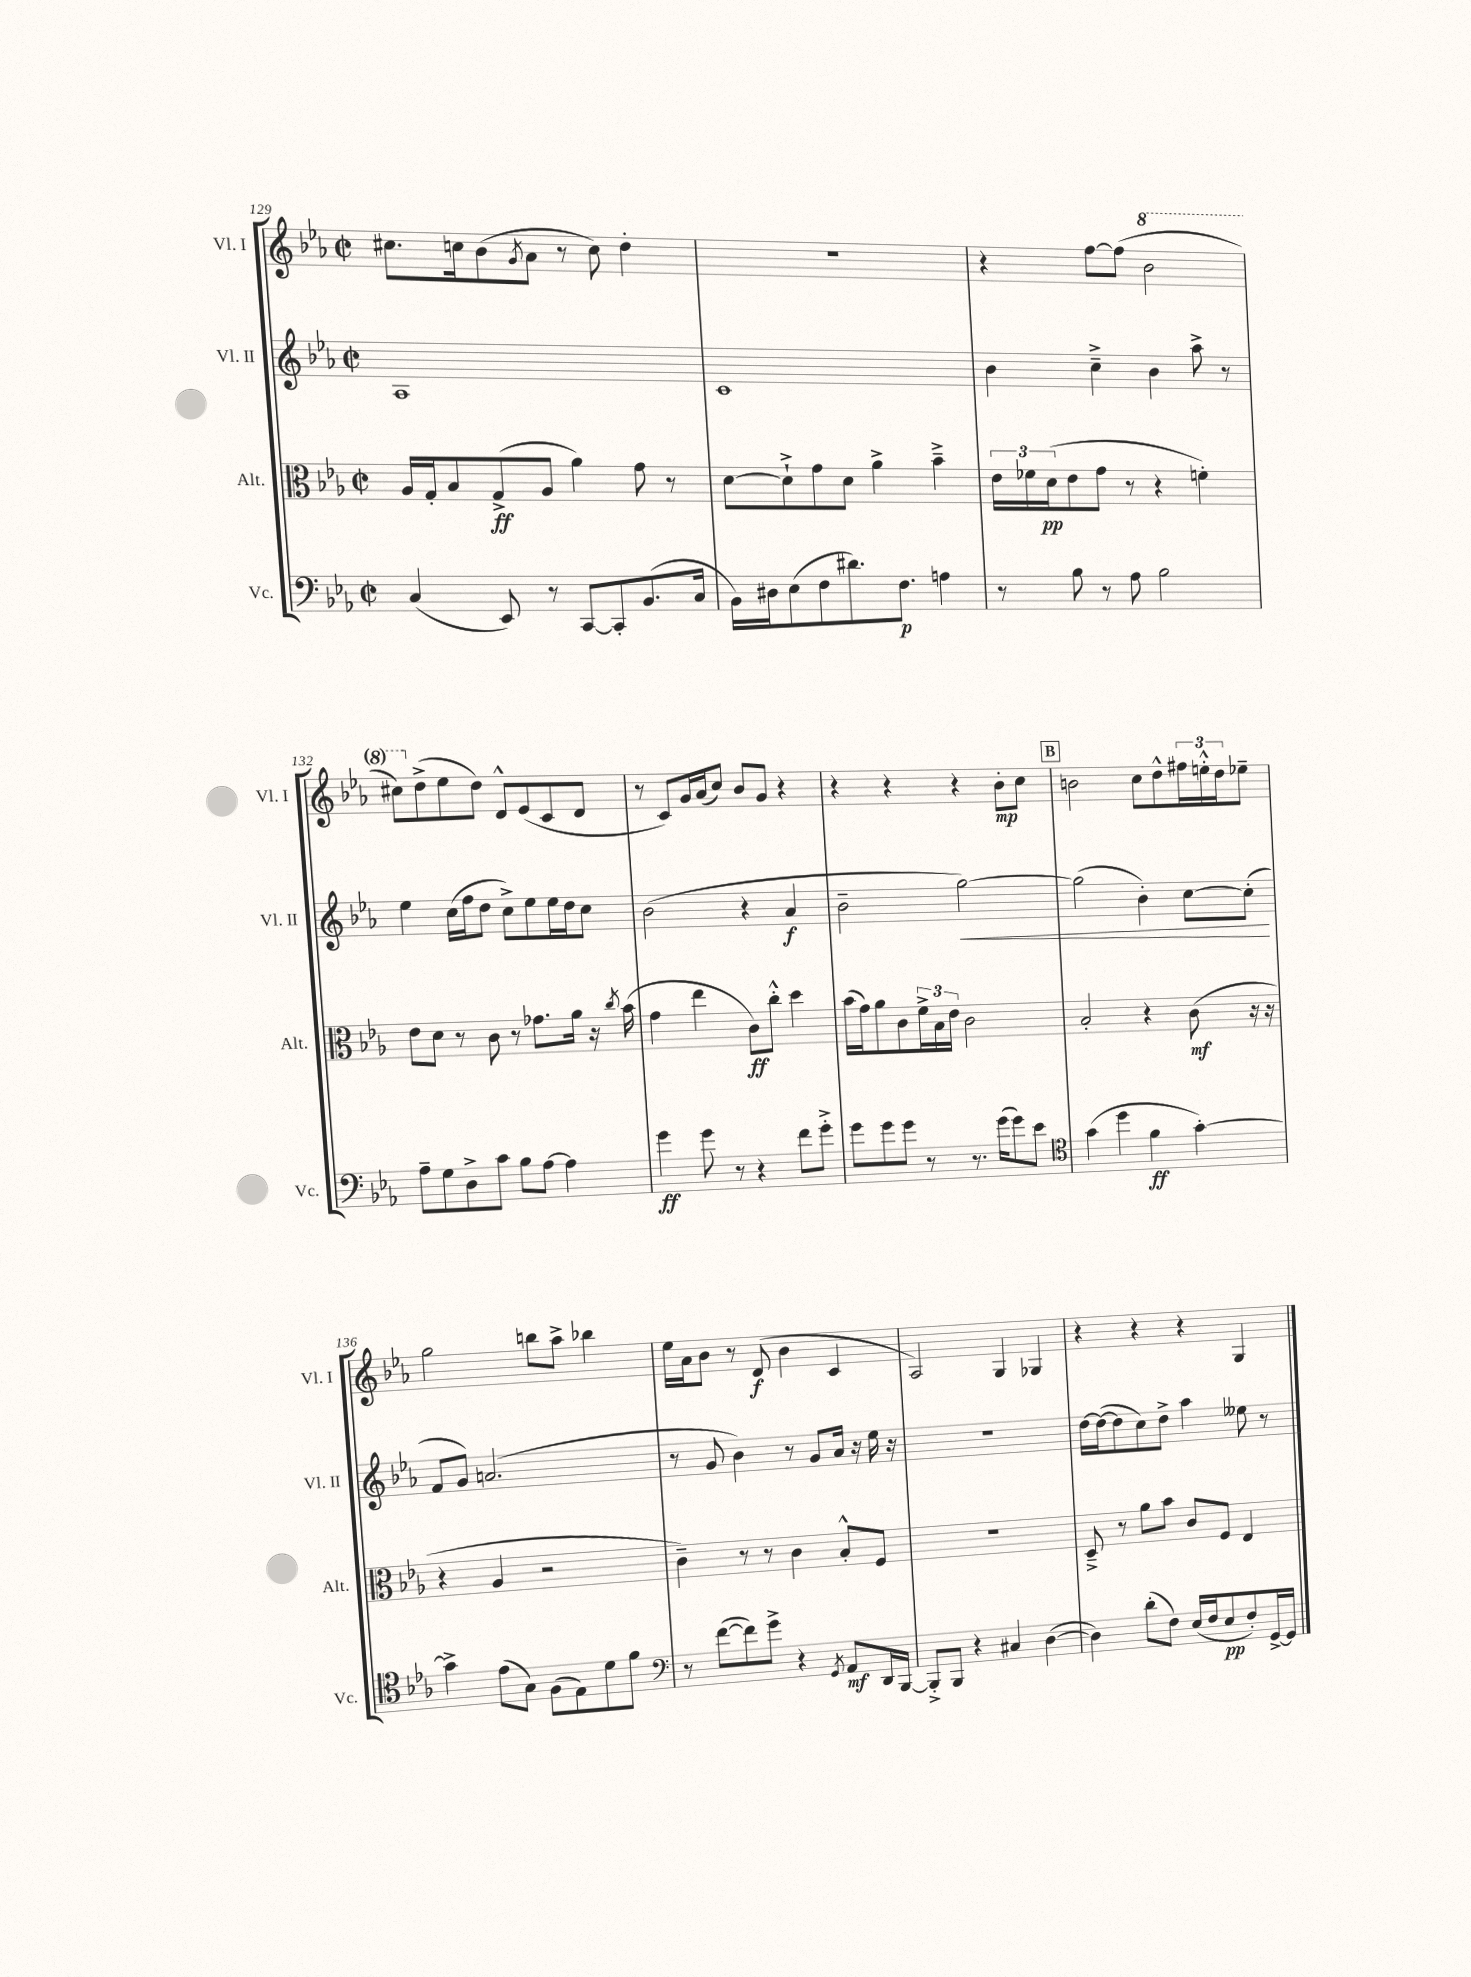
<<
\new StaffGroup <<
\new Staff = "s0" \with { instrumentName = "Vl. I" shortInstrumentName = "Vl. I" } {
    \clef treble \key ees \major \defaultTimeSignature \time 2/2
    cis''8. c''16 bes'8( \acciaccatura { g'8 } aes'8 r8 c''8) d''4-. |
    r1 |
    r4 f''8~ f''8( \ottava #1 bes''2 |
    cis'''8) \ottava #0 d''8->( ees''8 d''8) d'8-^ ees'8( c'8 d'8 |
    r8 c'8) g'16 aes'16( c''8) bes'8 g'8 r4 |
    r4 r4 r4 bes'8-.\mp c''8 |
    \mark \markup { \box "B" } b'2 c''8 d''8-^ \tuplet 3/2 { fis''16 e''16-.-^ d''16 } ees''8-- |
    g''2 b''8 aes''8-> bes''4 |
    ees''16 aes'16 bes'8 r8 d'8\f( bes'4 c'4 |
    aes2) g4 ges4 |
    r4 r4 r4 g4 \bar "|." |
}
\new Staff = "s1" \with { instrumentName = "Vl. II" shortInstrumentName = "Vl. II" } {
    \clef treble \key ees \major \defaultTimeSignature \time 2/2
    aes1 |
    c'1 |
    bes'4 c''4---> bes'4 aes''8-> r8 |
    ees''4 c''16( f''16 d''8 c''8->) ees''8 ees''16 d''16 c''8 |
    bes'2( r4 aes'4\f |
    bes'2-- g''2~\<) |
    \mark \markup { \box "B" } g''2( bes'4-.) c''8~ c''8-.\!( |
    f'8 g'8) a'2.( |
    r8 g'8 bes'4) r8 g'8 aes'16 r16 ees''16 r16 |
    r1 |
    d''16~ d''16~( d''8 c''8) d''8-> aes''4 eeses''8 r8 \bar "|." |
}
\new Staff = "s2" \with { instrumentName = "Alt." shortInstrumentName = "Alt." } {
    \clef alto \key ees \major \defaultTimeSignature \time 2/2
    aes16 g16-. bes8 g8->\ff( aes8 aes'4) g'8 r8 |
    d'8~ d'8-!-> g'8 d'8 aes'4-> bes'4---> |
    \tuplet 3/2 { ees'16 fes'16 d'16\pp( } ees'8 g'8 r8 r4 f'4-.) |
    ees'8 d'8 r8 c'8 r8 ges'8. aes'16 r16 \acciaccatura { c''8 } bes'16( |
    g'4 ees''4 c'8\ff) c''8-.-^ d''4 |
    bes'16( g'16) aes'8 c'8 \tuplet 3/2 { f'16-> bes16 ees'16 } c'2 |
    \mark \markup { \box "B" } bes2-. r4 c'8\mf( r16 r16 |
    r4 aes4 r2 |
    c'4--) r8 r8 c'4 bes8-.-^ f8 |
    R1 |
    d8---> r8 aes'8 bes'8 c'8 f8 ees4 \bar "|." |
}
\new Staff = "s3" \with { instrumentName = "Vc." shortInstrumentName = "Vc." } {
    \clef bass \key ees \major \defaultTimeSignature \time 2/2
    c4( ees,8) r8 c,8~ c,8-. bes,8.( c16 |
    bes,16) dis16 ees8( f8 dis'8.) f8.\p a4 |
    r8 bes8 r8 aes8 bes2 |
    aes8-- g8 d8-> c'8 bes8 aes8~ aes4 |
    g'4\ff g'8 r8 r4 f'8 g'8-.-> |
    g'8 g'8 g'8 r8 r8. g'16( g'8) ees'8 |
    \mark \markup { \box "B" } \clef tenor g'4( d''4 f'4\ff g'4~-.) |
    g'4-> ees'8( g8) f8( ees8) d'8 f'8 |
    \clef bass r8 f'8~( f'8) g'8-> r4 \acciaccatura { g,8 } aes,8\mf d,16 bes,,16~ |
    bes,,8-.-> bes,,8 r4 cis4 d4~( |
    d4) d'8-.( f8) ees16( f16 ees8\pp f8-.) g,16~-> g,16 \bar "|." |
}
>>
>>
\layout { \context { \Score currentBarNumber = #129 } }
